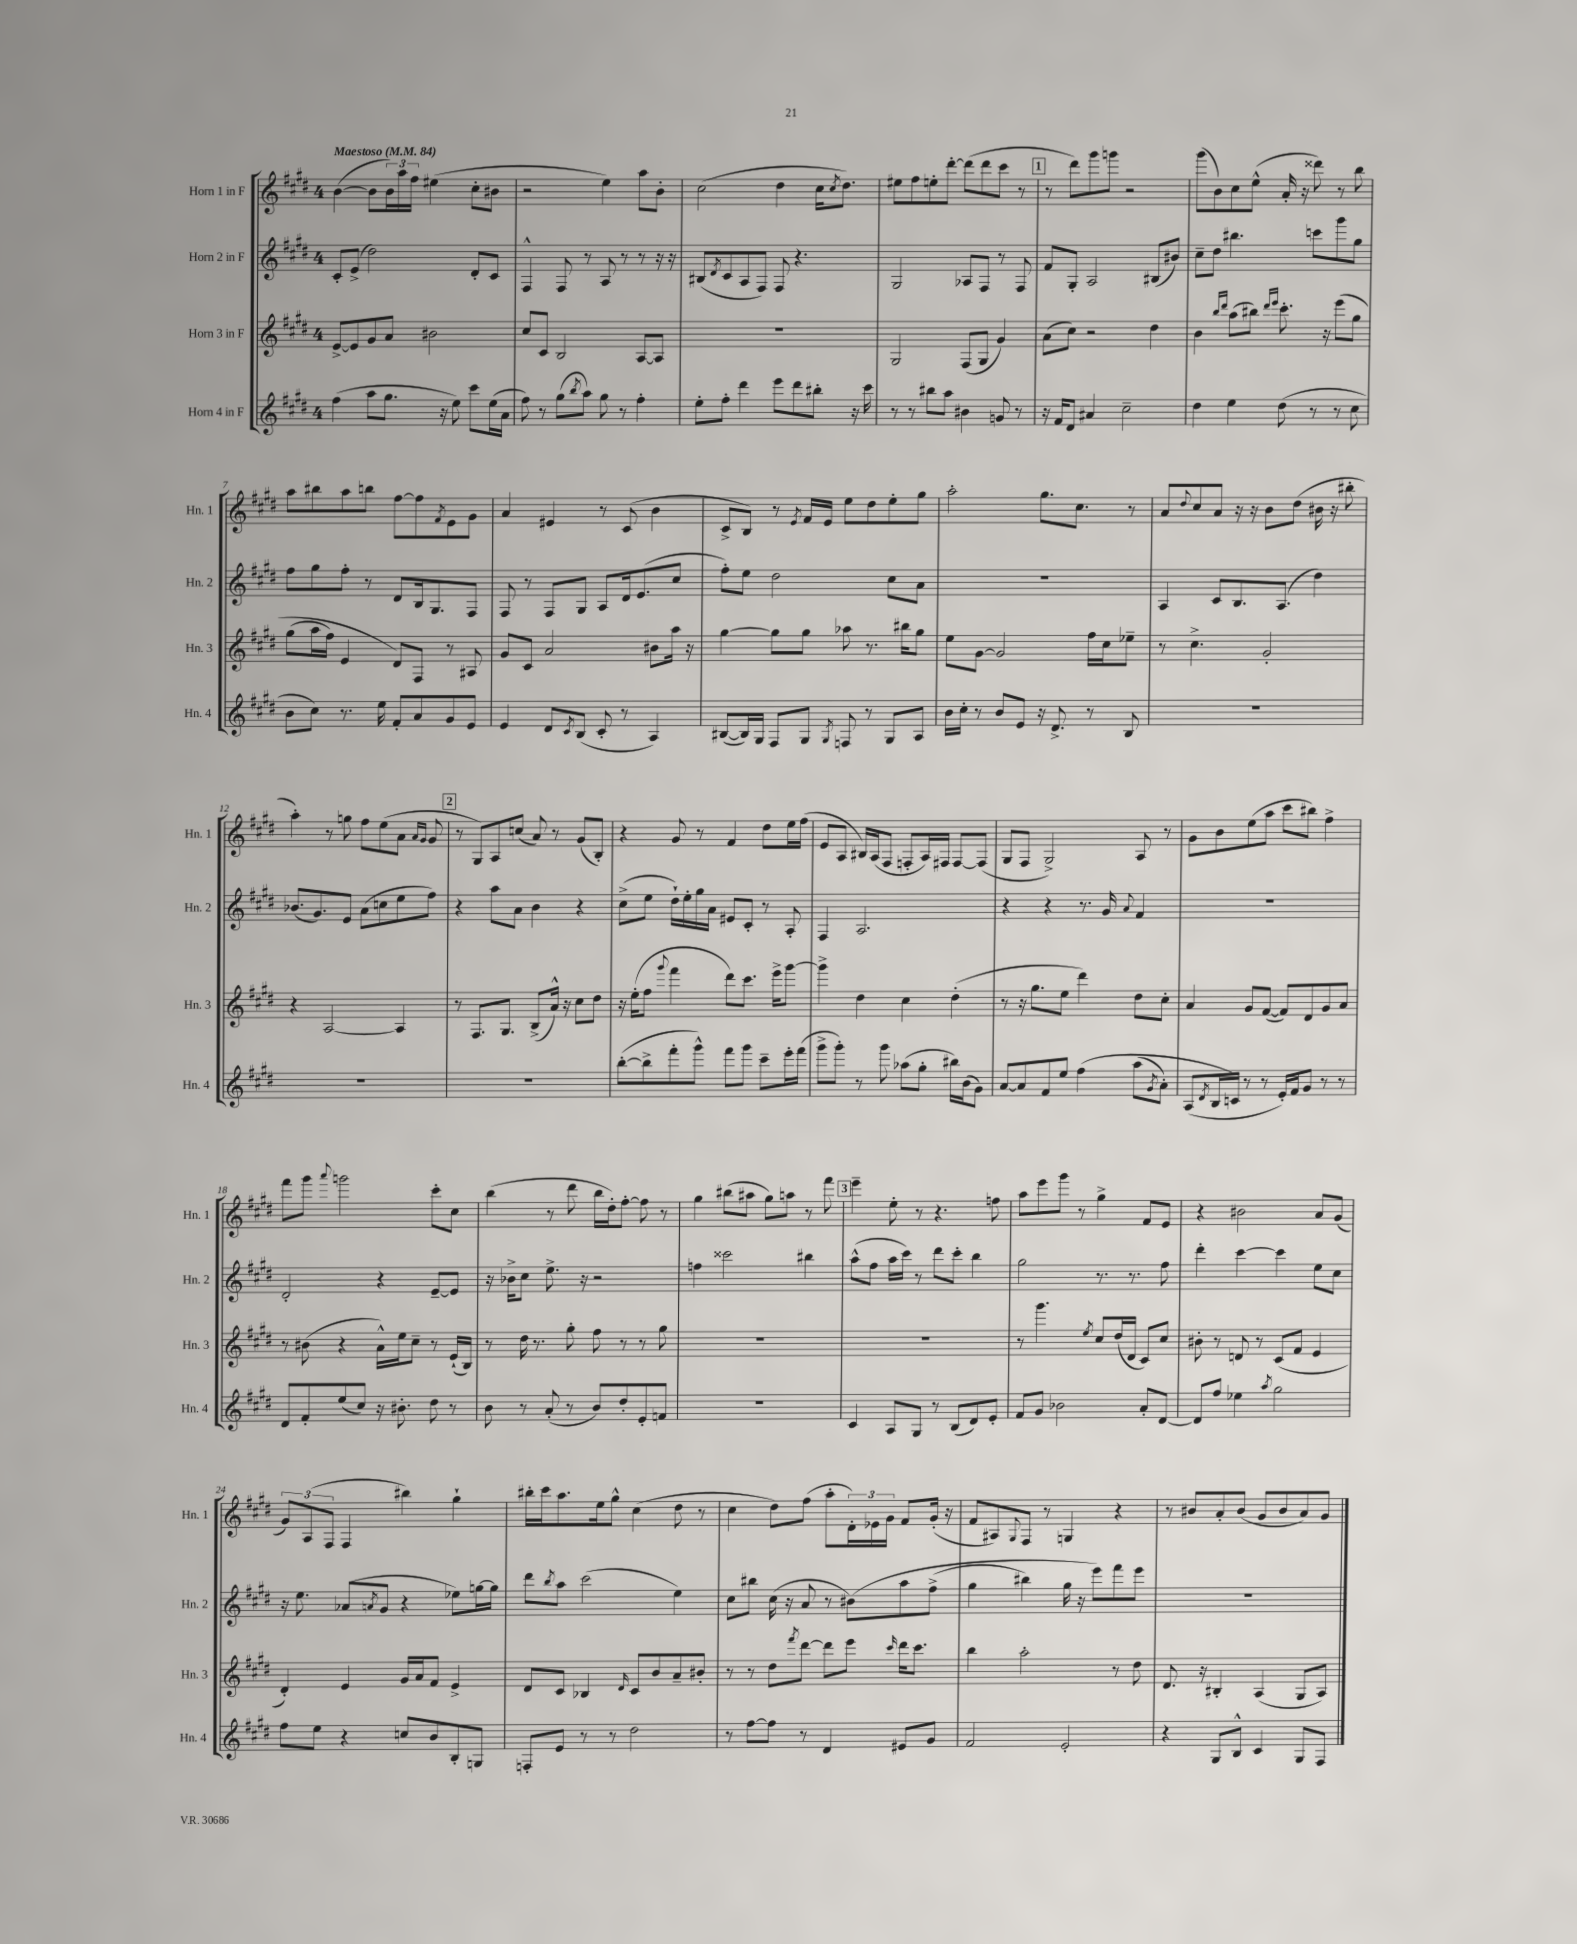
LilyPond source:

<<
\new StaffGroup <<
\new Staff = "s0" \with { instrumentName = "Horn 1 in F" shortInstrumentName = "Hn. 1" } {
    \clef treble \key e \major \once \override Staff.TimeSignature.style = #'single-digit \time 4/4 \tempo "Maestoso" 4 = 84
    b'4~( b'8 \tuplet 3/2 { b'16) a''16 fis''16 } eis''4( cis''8-. bis'8 |
    r2 e''4) a''8 b'8-. |
    cis''2( dis''4 cis''16 \acciaccatura { cis''8 } dis''8.) |
    eis''8 fis''8 e''8-. dis'''8~-. dis'''8( dis'''8 cis'''8 r8 |
    \mark \markup { \box "1" } r8 dis'''8) gis'''8 g'''8 r2 |
    gis'''8( b'8) cis''8 e''8-^( a'16-. r16 disis'''8) r8 b''8 |
    a''8 bis''8 a''8 b''8 fis''8~ fis''8 \acciaccatura { fis'8 } e'8 gis'8 |
    a'4 eis'4 r8 cis'8( b'4 |
    cis'8-> b8) r8 \acciaccatura { e'8 } fis'16 e'16 e''8 dis''8 e''8-. gis''8 |
    a''2-. gis''8. cis''8. r8 |
    a'8 \appoggiatura { dis''8 } cis''8 a'8 r16 r16 b'8 dis''8( bis'16 r16 bis''8-. |
    a''4-.) r8 g''8 fis''8 e''8( a'8 \grace { a'16 gis'16 } gis'8 |
    \mark \markup { \box "2" } r8 gis8) a8 c''8( a'8) r8 gis'8( b8-.) |
    r4 gis'8 r8 fis'4 dis''8 e''16 fis''16( |
    e'8 a8 bis16) a16( fis8 f8-. a16) fis16 fis8~ fis8( |
    gis8 fis8 gis2->) a8 r8 |
    gis'8 b'8 e''8( a''8 cis'''8 bis''8) fis''4-> |
    fis'''8 gis'''8 \appoggiatura { a'''8 } g'''2 cis'''8-. cis''8 |
    b''4( r8 dis'''8 b''16 dis''16-.) fis''8~-. fis''8 r8 |
    gis''4 bis''8( ais''8 gis''8) a''8 r8 fis'''8 |
    \mark \markup { \box "3" } e'''4-- e''8-. r8 r4. f''8 |
    a''8 e'''8 gis'''8 r8 gis''4-> fis'8 e'8 |
    r4 bis'2 a'8 gis'8( |
    \tuplet 3/2 { gis'8) a8( fis8 } fis4 bis''4) gis''4-! |
    bis''16-. cis'''16 a''8. e''16 gis''8-^ cis''4( dis''8 r8 |
    cis''4 dis''8) fis''8( a''8-. \tuplet 3/2 { dis'16-.) ees'16 gis'16 } fis'8 gis'16-.( r16 |
    fis'8 ais8) \appoggiatura { gis8 } fis8 r8 g4 r4 |
    r8 bis'8 a'8-. bis'8( gis'8 bis'8 a'8) gis'8 \bar "|." |
}
\new Staff = "s1" \with { instrumentName = "Horn 2 in F" shortInstrumentName = "Hn. 2" } {
    \clef treble \key e \major \once \override Staff.TimeSignature.style = #'single-digit \time 4/4
    cis'8-. e'8->( dis''2) dis'8-. cis'8 |
    fis4-^ fis8 r8 a8 r8 r8 r16 r16 |
    bis8( \acciaccatura { dis'8 } cis'8 a8 fis8) fis8 r4. |
    gis2 aes8 fis8 r8 fis8 |
    \mark \markup { \box "1" } fis'8 gis8-. a2 bis8( bis'8) |
    cis''8-- dis''8 bis''4. c'''8 gis'''8 gis''8 |
    fis''8 gis''8 fis''8-. r8 dis'8 b16 gis8. fis8 |
    fis8 r8 fis8 gis8 a8 dis'16 e'8.( cis''8 |
    fis''8-.) e''8 dis''2 cis''8 a'8 |
    R1 |
    a4 cis'8 b8. a8.( dis''4) |
    bes'8.( gis'8.) e'8 a'8( c''8 e''8 fis''8) |
    \mark \markup { \box "2" } r4 a''8 a'8 b'4 r4 |
    cis''8->( e''8 dis''16-!) e''16-. gis''16 a'16 eis'8 cis'8-. r8 a8-. |
    fis4 a2. |
    r4 r4 r8. gis'16 \appoggiatura { a'8 } fis'4 |
    R1 |
    dis'2-. r4 e'8~-- e'8 |
    r16 bes'16-> cis''8 e''8.-> r16 r2 |
    f''4 cisis'''2 bis''4 |
    \mark \markup { \box "3" } a''8-^( fis''8 a''16 cis'''16) r8 dis'''8 cis'''8-. b''4 |
    gis''2 r8. r8. fis''8 |
    dis'''4-. cis'''4~ cis'''4 e''8 cis''8 |
    r16 e''8. aes'8( \acciaccatura { a'8 } gis'8 r4 ees''8) g''16~ g''16 |
    dis'''8 \acciaccatura { b''8 } a''8 cis'''2( e''4) |
    cis''8 bis''8 cis''16( r16 a'8 r8 bis'8)\( a''8 fis''8->( |
    gis''4 bis''4) gis''16 r16 e'''8\) fis'''8 e'''8 |
    R1 \bar "|." |
}
\new Staff = "s2" \with { instrumentName = "Horn 3 in F" shortInstrumentName = "Hn. 3" } {
    \clef treble \key e \major \once \override Staff.TimeSignature.style = #'single-digit \time 4/4
    e'8~-> e'8 gis'8 a'8 bis'2 |
    cis''8 cis'8 b2 a8~ a8 |
    R1 |
    gis2 fis8( gis8 gis'4) |
    \mark \markup { \box "1" } a'8( cis''8) r2 dis''4 |
    b'4 \grace { b''16 dis'''16 } a''8( bis''8) \grace { dis'''16 e'''16 } cis'''8.-. r16 e'''8\( gis''8 |
    gis''8( a''16 fis''16) e'4 dis'8\) fis8 r8 ais8 |
    gis'8 cis'8 a'2 bis'8 a''16 r16 |
    gis''4~ gis''8 gis''8 aes''8 r8. bis''16 gis''8 |
    e''8 gis'8~ gis'2 fis''16 cis''16 ees''8-- |
    r8 cis''4.-> gis'2-. |
    r4 a2~ a4 |
    \mark \markup { \box "2" } r8 fis8. gis8. b8->( a'16-^) r16 cis''8 dis''8 |
    r16 e''16-.( fis''8 \appoggiatura { gis'''8 } fis'''4 dis'''8) cis'''8. e'''16-> gis'''8~ |
    gis'''4-> dis''4 cis''4 dis''4-.( |
    r8 r16 gis''8. e''8 dis'''4) dis''8 cis''8-. |
    a'4 gis'8 fis'8~( fis'8) dis'8 gis'8 a'8 |
    r8 bis'8( r4 a'16-^) e''16 cis''8-- r8 e'16-!( b16) |
    r8 dis''16 r8. gis''8-. fis''8 r8 r8 gis''8 |
    R1 |
    \mark \markup { \box "3" } R1 |
    r8 gis'''4. \acciaccatura { e''8 } cis''8 dis''16( dis'16 cis'8) cis''8 |
    bis'8-. r8 d'8 r8 cis'8( fis'8 e'4 |
    dis'4-.) e'4 gis'16 a'16 fis'8 e'4-> |
    dis'8 cis'8 bes4 \grace { dis'16 } cis'8 b'8 a'8-- bis'8-. |
    r8 r8 dis''8 \acciaccatura { fis'''8 } dis'''8~ dis'''8 e'''8 \grace { cis'''16 } dis'''16 cis'''8. |
    b''4 a''2-. r8 dis''8 |
    dis'8. r16 bis4-. a4( gis8 a8) \bar "|." |
}
\new Staff = "s3" \with { instrumentName = "Horn 4 in F" shortInstrumentName = "Hn. 4" } {
    \clef treble \key e \major \once \override Staff.TimeSignature.style = #'single-digit \time 4/4
    fis''4( a''8 gis''8. r16 e''8) cis'''8 e''16( a'16 |
    fis''8) r8 gis''8( \acciaccatura { b''8 } a''8) gis''8 r8 fis''4-. |
    e''8-. fis''8-. dis'''4 e'''8 dis'''8 bis''8-. r16 cis'''16 |
    r8 r8 bis''8 a''8 bis'4 g'8 r8 |
    \mark \markup { \box "1" } r16 fis'16 dis'8 ais'4 cis''2-- |
    dis''4 e''4 dis''8( r8 r8 cis''8 |
    b'8 cis''8) r8. e''16 fis'8-. a'8 gis'8 e'8 |
    e'4 dis'8 \acciaccatura { cis'8 } b8( cis'8-. r8 a4) |
    bis8~( bis16) gis16 fis8 gis8 \acciaccatura { gis8 } f8 r8 gis8 a8 |
    b'16 cis''16-. r8 b'8 e'8 r16 dis'8.-> r8 b8 |
    R1 |
    R1 |
    \mark \markup { \box "2" } R1 |
    b''8~-.( b''8-> fis'''8-. gis'''8-^) fis'''8 gis'''8 cis'''8-- e'''16-. fis'''16( |
    gis'''8-> gis'''8-.) r8 gis'''8 aes''8( gis''8-. bis''16) b'16( gis'8) |
    a'8~ a'8 fis'8 e''8 fis''4\( a''8( \acciaccatura { gis'8 } a'8-.) |
    a8( \acciaccatura { dis'8 } b16 c'16\) r8 r8 e'16-.) fis'16 gis'8 r8 r8 |
    dis'8 fis'8-. e''8( cis''8) r16 bis'8.-. dis''8 r8 |
    b'8 r8 a'8-.( r8 b'8) dis''8-. e'8-. f'8 |
    R1 |
    \mark \markup { \box "3" } cis'4 a8 gis8 r8 b8( dis'8) e'8-. |
    fis'8 gis'8 bes'2 a'8-. dis'8~ |
    dis'8 fis''8 ees''4 \acciaccatura { a''8 } gis''2 |
    fis''8 e''8 r4 c''8 b'8 b8-. g8 |
    f8-. e'8 r8 r8 dis''2 |
    r8 fis''8~ fis''8 r8 dis'4 eis'8 gis'8 |
    fis'2 e'2-. |
    r4 gis8 b8-^ cis'4 gis8 fis8 \bar "|." |
}
>>
>>
